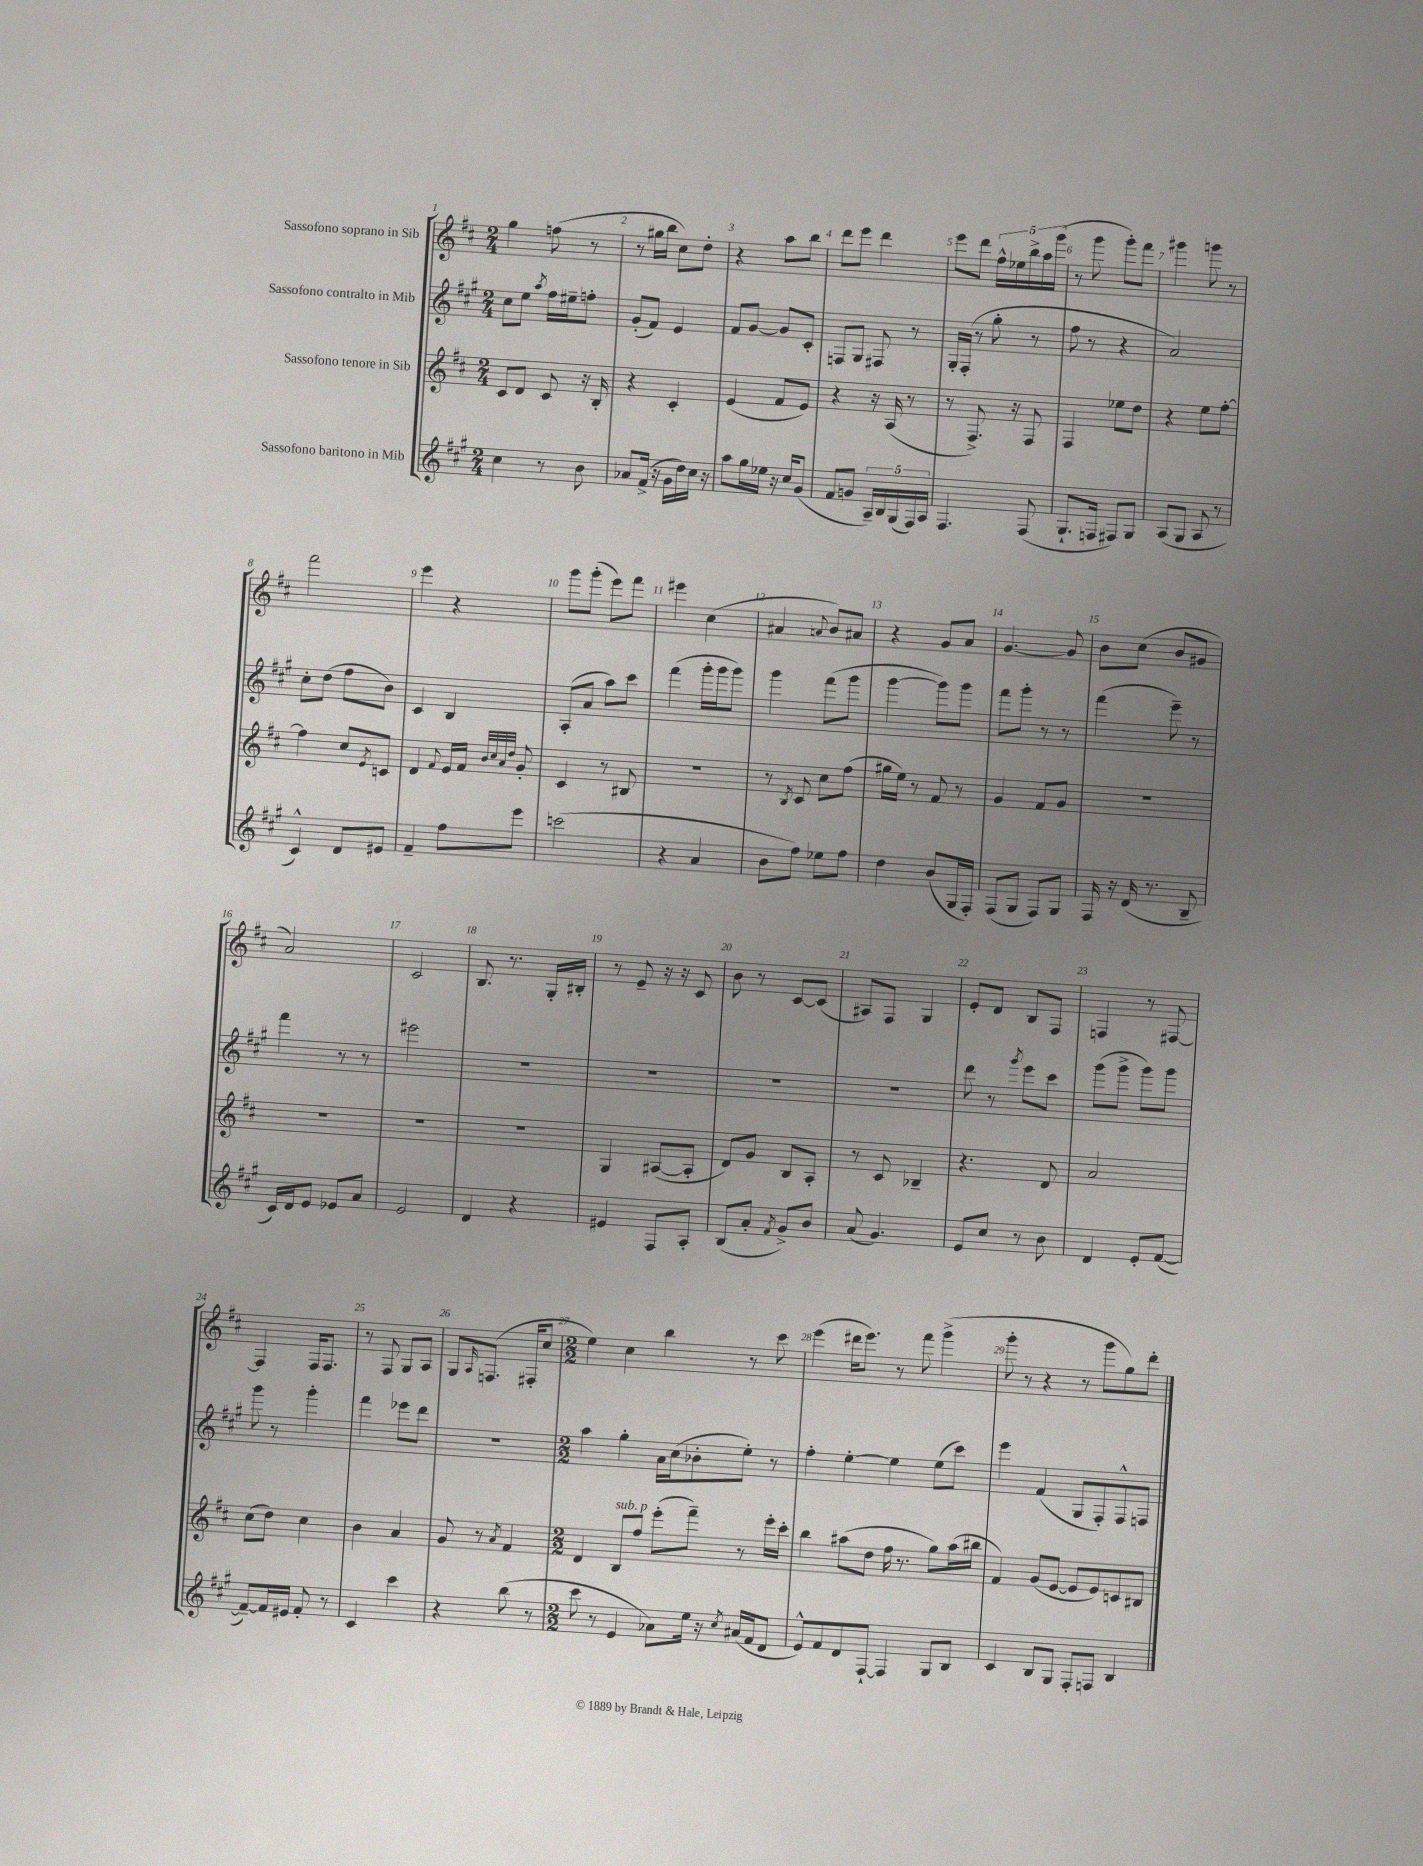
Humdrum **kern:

**kern	**kern	**kern	**kern
*staff4	*staff3	*staff2	*staff1
*clefG2	*clefG2	*clefG2	*clefG2
*k[f#c#g#]	*k[f#c#]	*k[f#c#g#]	*k[f#c#]
*M2/4	*M2/4	*M2/4	*M2/4
4cc#\	8c#/L	8cc#\L	4gg\
.	8d/J	8ee\J	.
.	.	8qaa/	.
8r	8c#/	16ff#\LL	(8ff\
.	.	16ee#~\J	.
8b\	16r	8ff'\J	8r
.	16B'/	.	.
=	=	=	=
8a-/L	4r	(8g#'/L	8r
(16f#^/Jk	.	8f#/J)	16gg#\LL
16r	.	.	16bb\JJ
16g#\LL	4c#'/	4e/	8cc#\L)
16dd\)	.	.	.
16cc#\JJ	.	.	8dd'\J
16r	.	.	.
=	=	=	=
8aa\L	(4e/	8f#/L	4r
16gg#\L	.	[8g#/J	.
16ee-\JJ	.	.	.
16r	8f#/L	8g#/]L	8aa\L
16cc#/LK	.	.	.
(8g#/J	8e/J)	8c#'/J	8bb\J
=	=	=	=
8f#/L	4r	8F/L	8ddd\L
8g/J	.	8G#/J	8eee\J
20A~/LL)	16r	8F#/	4ddd\
20B/	.	.	.
.	(16A/	.	.
(20G#/	.	.	.
.	8r	8r	.
20F#/)	.	.	.
20A/JJ	.	.	.
=	=	=	=
4.F#/	8r	16G#'/LL	8eee\L
.	.	(16F#'/JJ	.
.	8.F#^/)	8r	8ddd\J
.	.	8gg#'\	20ff#^^\LL
.	.	.	20ee-\
.	16r	.	.
.	.	.	20bb^\
(8F#/	8F#/	8r	.
.	.	.	20aa\
.	.	.	(20ggg\JJ
=	=	=	=
8.G#`/L	4F#/	8ff#\	8r
.	.	8r	8ggg\
16F/Jk	.	.	.
8F#/L)	8ee-\L	4r	8ggg'\L)
8G#/J	8dd\J	.	8fff#\J
=	=	=	=
(8A/L	4r	2a/)	4ggg#\
8G#/J	.	.	.
8A/	8ee\L	.	8ggg\
8r	[8ff#'\J	.	8r
=	=	=	=
4c#^^/)	4ff#\]	8cc#'\L	2fff#\
.	.	(8dd\J	.
8d/L	8cc#/L	8ff#\L	.
.	8qe/	.	.
8e#/J	8c/J	8b\J)	.
=	=	=	=
4f#~/	4d/	4c#/	4eee\
.	8qqf#/	.	.
8ff#\L	16e/LL	4B/	4r
.	16f#/JJ	.	.
.	32qqb/LLL	.	.
.	32qqcc#/	.	.
.	32qqa/	.	.
.	32qqdd/JJJ	.	.
8eee\J	8g'/	.	.
=	=	=	=
(2ccc\	4c#/	(8A'/L	8ggg\L
.	.	8a/J	(8ggg'\J
.	8r	8aa\L)	8eee\L)
.	8B#/	8ccc#\J	8fff#\J
=	=	=	=
4r	2r	(4fff#\	4eee#\
4a/	.	16ggg#'\LL	(4cc#\
.	.	16ggg#\J	.
.	.	8ggg#\J)	.
=	=	=	=
8b\L	8r	4ggg#\	4a#/
.	8qB/	.	.
8ff#\J)	8c#/	.	.
.	.	.	8qqa/
8ee-\L	8cc#\L	(8fff#\L	8b/L)
8ff#\J	(8ff#\J	8ggg#\J	8a#/J
=	=	=	=
4dd\	16gg#\LL	[4ggg#\	4r
.	16ee\JJ)	.	.
.	8r	.	.
(8b/L	8f#/	8ggg#\]L)	8g/L
16G#/L	8r	8ggg#\J	8a/J
16F#'/JJ)	.	.	.
=	=	=	=
(8F#/L	4g/	8fff#\L	[4.g/
8G#/J	.	8ggg#'\J	.
8F#/L)	8f#/L	8r	.
8G#/J	8g/J	8r	8g/]
=	=	=	=
16F#/	2r	(4fff#\	8b\L
16r	.	.	.
(16d/	.	.	(8cc#\J
8.r	.	.	.
.	.	8eee~\)	8b/L
8B~/	.	8r	8g#/J
=	=	=	=
16c#/LL)	2r	4fff#\	2a/)
16d/J	.	.	.
8e/J	.	.	.
8e-/L	.	8r	.
8a/J	.	8r	.
=	=	=	=
2e/	2r	2eee#\	2c#/
=	=	=	=
4d/	2r	2r	8.B/
.	.	.	8.r
4r	.	.	.
.	.	.	16G'/LL
.	.	.	16B#'/JJ
=	=	=	=
4e#/	4G/	2r	8r
.	.	.	8e~/
8F#/L	([8A#/L	.	16r
.	.	.	16r
8A'/J	8A#'/]J	.	8c#/
=	=	=	=
(8B/L	8d/L)	2r	8b\
8a'/J	8g/J	.	8r
8qf#/	.	.	.
8g#^/L)	8B/L	.	[8c#/L
8b/J	8A'/J	.	(8c#/]J
=	=	=	=
(8a/	8r	2r	8A#/L)
4.g#/)	8c#/	.	8F#/J
.	4B-~/	.	4G/
=	=	=	=
8e/L	4.r	8ddd\	8e'/L
8cc#/J	.	8r	8d/J
.	.	8qggg#/	.
8r	.	8eee\L	8B/L
8b\	8d/	8ccc#\J	8F#/J
=	=	=	=
4d/	2a/	(8ggg#\L	4F/
.	.	8ggg#^\J	.
8e'/L	.	8ggg#\L)	8r
([8f#/J	.	8ggg#\J	[8F#/
=	=	=	=
8f#~/_L)	(8cc#\L	8ggg#\	4F#/]
16f#/]L	8dd\J)	8r	.
16e#/JJ	.	.	.
8f#'/	4cc#\	4ggg#'\	16F#/LK
.	.	.	8.F#/J
8r	.	.	.
=	=	=	=
4c#/	4b\	4fff#\	8r
.	.	.	8F#/
4ccc#\	4a/	8eee-\L	8G/L
.	.	8ddd\J	8A/J
=	=	=	=
4r	8g/	2r	8G/L
.	.	.	16qqA/
.	8r	.	(8.F/J
.	8qa/	.	.
(8bb\	4f#/	.	.
.	.	.	16F#'/LK
8r	.	.	8cc#/J
=	=	=	=
*M2/2	*M2/2	*M2/2	*M2/2
8ccc#\	4d/	4aa\	4ee\)
8r	.	.	.
4e/	8B/L	4gg#'\	4cc#\
.	8ff#/J	.	.
8a-\L)	(8eee'\L	16a\LL	4bb\
.	.	(16cc#\J	.
16ee\Jk	8fff#~\J)	8b-'\	.
16r	.	.	.
8qcc#/	.	.	.
(16a#/LL	8r	8ee'\J)	8r
16f#/J	.	.	.
8d/J	16eee'\LL	8r	8ccc#\
.	16ccc#'\JJ	.	.
=	=	=	=
8e^^/L)	4bb\	4ff#'\	(4eee\
8f#/	.	.	.
8d/	(8aa#\L	[4ee'\	16ddd#\LK
.	.	.	8.eee\J)
[8F#`/J	8dd\J	.	.
4F#/]	16ff#\	4ee\]	8r
.	8.r	.	.
.	.	.	8fff#\
8G#/L	8gg\L)	(8ee\L	(4ggg^\
8B/J	(16aa#\L	8ccc#\J)	.
.	16bb#\JJ	.	.
=	=	=	=
4c#/	4f#/)	4eee\	8ggg'\
.	.	.	8r
8B/L	(8g/L	(4f#/	4r
8G#/J	[8e/J	.	.
8F#'/L	8e/]L	8G#/L	8r
8F/J	8e/)	8F#'/)	8ggg\L
4B/	8c/	8F#^^/	8gg\)
.	8B#/J	8F/J	8ddd'\J
==	==	==	==
*-	*-	*-	*-
